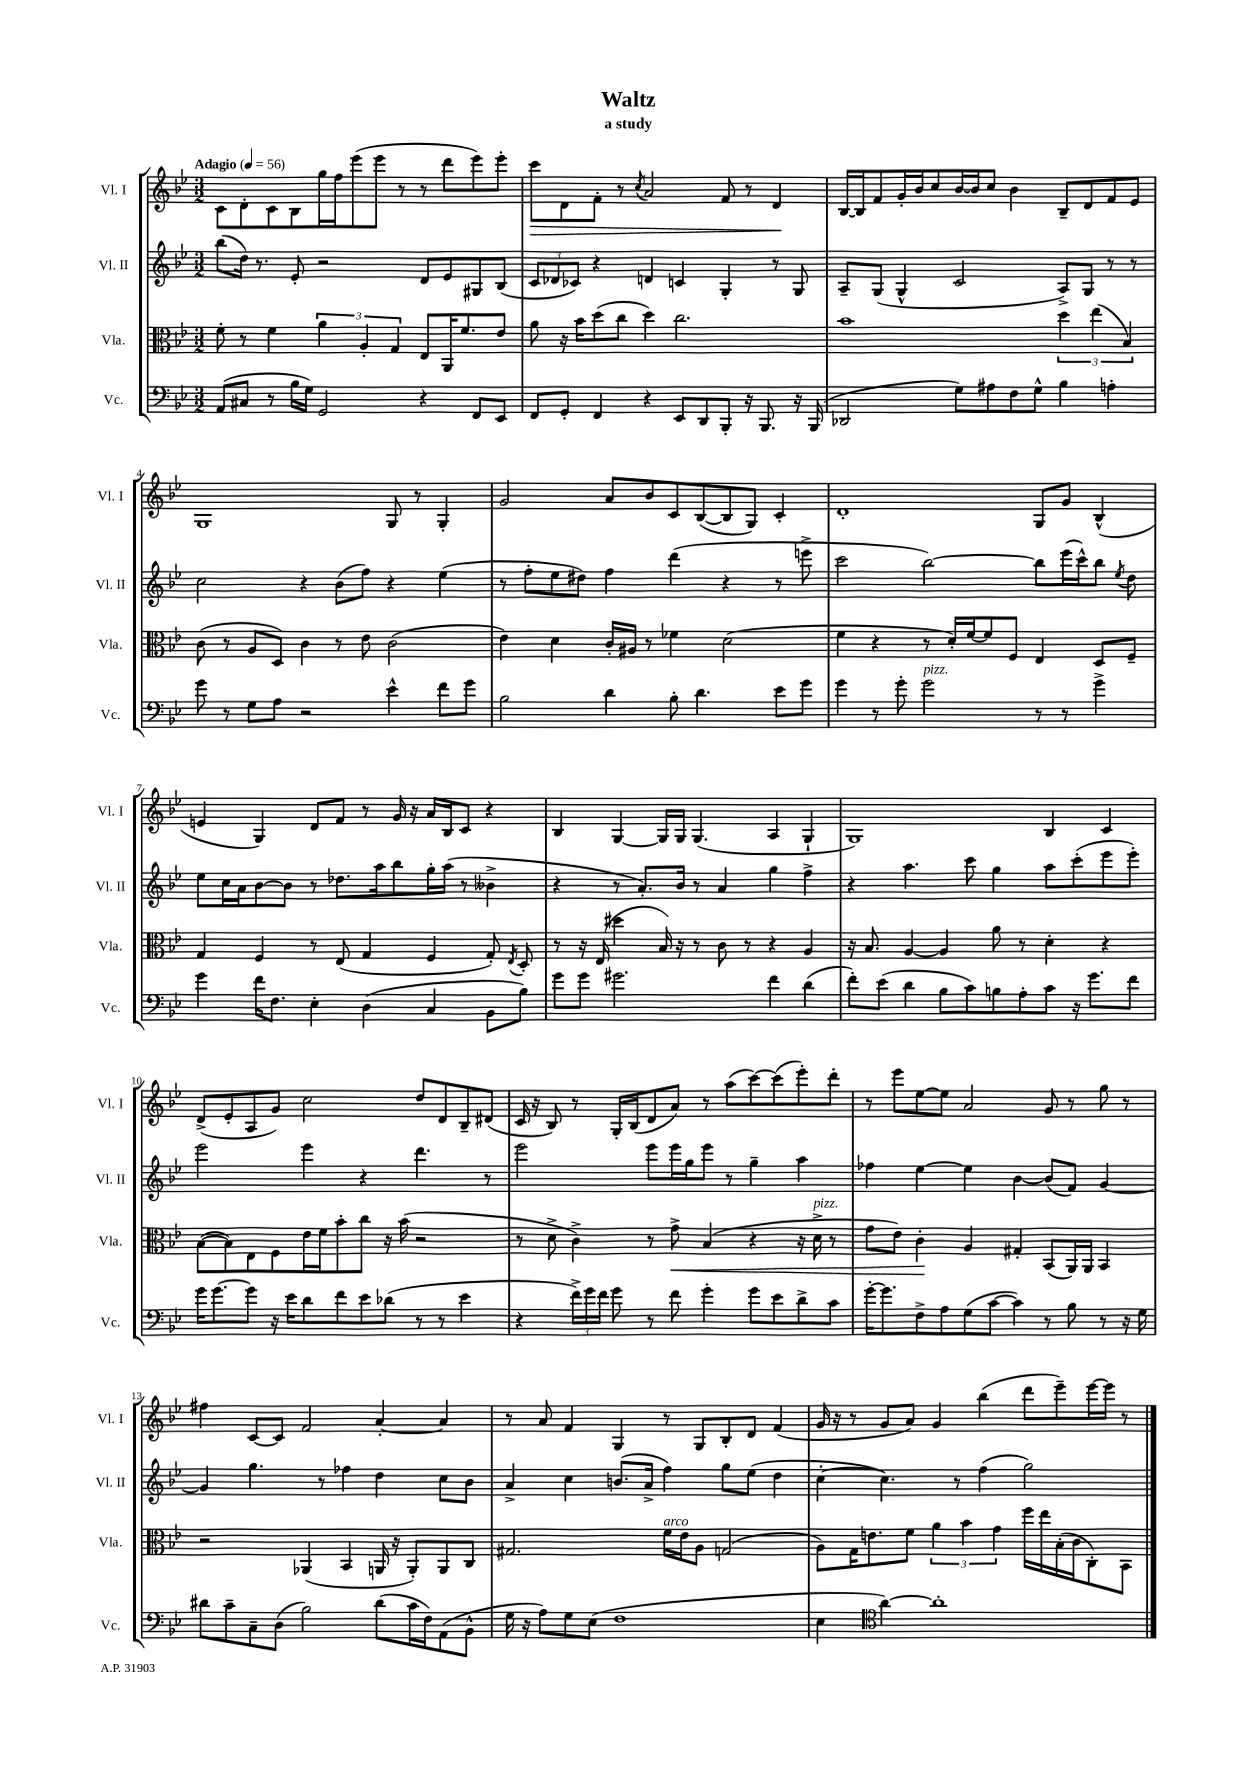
\header { title = "Waltz" subtitle = "a study" }
<<
\new StaffGroup <<
\new Staff = "s0" \with { instrumentName = "Vl. I" shortInstrumentName = "Vl. I" } {
    \clef treble \key bes \major \numericTimeSignature \time 3/2 \tempo "Adagio" 4 = 56
    \autoBeamOff c'8[ d'8-. c'8 bes8 g''16 f''16 ees'''8( ees'''8] r8 r8 d'''8[ ees'''8) ees'''8]-. |
    c'''8[\> d'8 f'8]-. r8 \acciaccatura { c''8 } a'2 f'8 r8 d'4\! |
    bes16[~ bes16 f'8 g'16-. bes'16 c''8 bes'16~ bes'16 c''8] bes'4 bes8[-- d'8 f'8 ees'8] |
    g1 g8 r8 g4-. |
    g'2 a'8[ bes'8 c'8 bes8~( bes8 g8]) c'4-. |
    d'1-. g8[ g'8] bes4-^( |
    e'4 g4) d'8[ f'8] r8 g'16 r16 a'16[ bes16 c'8] r4 |
    bes4 g4~ g16[ g16] g4.( a4 g4-! |
    g1) bes4 c'4 |
    d'8[->( ees'8-. a8 g'8]) c''2 d''8[ d'8 bes8-- dis'8]( |
    c'16 r16 bes8) r8 g16[-. bes16( d'8 a'8]) r8 a''8[( c'''8~) c'''8( ees'''8-.) d'''8]-. |
    r8 ees'''8[ ees''8~ ees''8] a'2 g'8 r8 g''8 r8 |
    fis''4 c'8[~ c'8] f'2 a'4~-. a'4 |
    r8 a'8 f'4 g4 r8 g8[ bes8-. d'8] f'4( |
    g'16 r16 r8 g'8[ a'8]) g'4 bes''4( d'''8[ ees'''8--) ees'''16~ ees'''16] r8 \bar "|." |
}
\new Staff = "s1" \with { instrumentName = "Vl. II" shortInstrumentName = "Vl. II" } {
    \clef treble \key bes \major \numericTimeSignature \time 3/2
    \autoBeamOff bes''8[( d''16]) r8. ees'8-. r2 d'8[ ees'8 gis8 bes8]( |
    \tuplet 3/2 { c'8[ des'8 ces'8]) } r4 d'4 c'4 g4-. r8 g8 |
    a8[-- g8]( g4-^ c'2 a8[->) g8] r8 r8 |
    c''2 r4 bes'8[( f''8]) r4 ees''4( |
    r8 f''8[-. ees''8 dis''8]) f''4 d'''4( r4 r8 e'''8-> |
    c'''2 bes''2~) bes''8[ ees'''16( c'''16-^) bes''8] \acciaccatura { ees''8 } d''8 |
    ees''8[ c''16 a'16 bes'8~ bes'8] r8 des''8.[ a''16 bes''8 g''16-. a''16]( r8 beses'4-> |
    r4 r8 a'8.[-.) bes'16] r8 a'4 g''4 f''4-> |
    r4 a''4. c'''8 g''4 a''8[ c'''8-.( ees'''8 ees'''8]-.) |
    ees'''2 ees'''4 r4 d'''4. r8 |
    ees'''2 ees'''8[ ees'''16 g''16 ees'''8] r8 g''4-- a''4 |
    fes''4 ees''4~ ees''4 bes'4~ bes'8[( f'8]) g'4~ |
    g'4 g''4. r8 fes''4 d''4 c''8[ bes'8] |
    a'4-> c''4 b'8.[( a'16]-> f''4) g''8[ ees''8]( d''4 |
    c''4~-. c''4.) r8 f''4( g''2) \bar "|." |
}
\new Staff = "s2" \with { instrumentName = "Vla." shortInstrumentName = "Vla." } {
    \clef alto \key bes \major \numericTimeSignature \time 3/2
    \autoBeamOff f'8-. r8 f'4 \tuplet 3/2 { a'4 a4-. g4 } ees8[ a,16 f'8. ees'8] |
    a'8 r16 bes'16[ d''8( c''8] d''4) c''2. |
    bes'1 \tuplet 3/2 { d''4 ees''4( bes4) } |
    c'8( r8 a8[ d8]) c'4 r8 ees'8 c'2( |
    ees'4) d'4 c'16[-. ais16] r8 fes'4 d'2( |
    f'4 r4 r8 d'16[-.) f'16~ f'8 f8] ees4 d8[ f8]-- |
    g4 f4 r8 ees8( g4 f4 g8-.) \acciaccatura { ees8 } d8-. |
    r8 r16 ees16( dis''4 bes16) r16 r8 c'8 r8 r4 a4 |
    r16 bes8. a4~ a4 a'8 r8 d'4-. r4 |
    bes8[~( bes8) ees8 f8 ees'16 f'16 bes'8-. c''8] r16 bes'16( r2 |
    r8 d'8-> c'4->) r8 g'8->\< bes4( r4 r16 d'16->^\markup { \italic "pizz." } r8 |
    g'8[ ees'8]) c'4-.\! a4 gis4-. bes,8[( a,16) a,16] bes,4 |
    r2 aes,4( bes,4 a,16 r16 a,8[-.) a,8 c8] |
    gis2. f'16[^\markup { \italic "arco" } ees'16 a8] g2( |
    a8[) g16 e'8. f'8] \tuplet 3/2 { a'4 bes'4 g'4 } f''16[ ees''16 bes16-.( c'16 c8-.) bes,8] \bar "|." |
}
\new Staff = "s3" \with { instrumentName = "Vc." shortInstrumentName = "Vc." } {
    \clef bass \key bes \major \numericTimeSignature \time 3/2
    \autoBeamOff a,8[( cis8] r8 bes16[ g16]) g,2 r4 f,8[ ees,8] |
    f,8[ g,8]-. f,4 r4 ees,8[ d,8 bes,,8]-. r16 bes,,8. r16 bes,,16( |
    des,2 g8[) ais8 f8 g8]-^ bes4 a4-. |
    g'8 r8 g8[ a8] r2 ees'4-^ f'8[ g'8] |
    bes2 d'4 bes8-. d'4. ees'8[ g'8] |
    g'4 r8 g'8-. g'2^\markup { \italic "pizz." } r8 r8 g'4-> |
    g'4 f'16[ f8.] ees4-. d4( c4 bes,8[ bes8]) |
    g'8[ g'8] gis'2. f'4 d'4( |
    f'8[-.) ees'8]( d'4 bes8[ c'8) b8 a8-. c'8] r16 g'8.[ f'8] |
    g'16[ g'8.~ g'8] r16 ees'16[ d'8 f'8 ees'8 des'8]( r8 r8 ees'4 |
    r4 \tuplet 3/2 { f'16[->) g'16 f'16] } g'8 r8 f'8 g'4-. g'8[ ees'8 d'8-> c'8] |
    g'16[~-. g'8. f8-> a8 g8( c'8]~ c'4) r8 bes8 r8 r16 g16 |
    dis'8[ c'8-- c8-- d8]( bes2) dis'8[( c'16 f16) a,8( bes,8]-^ |
    g16 r16 a8[) g8 ees8]( f1 |
    ees4 \clef tenor a'4~) a'1-. \bar "|." |
}
>>
>>
